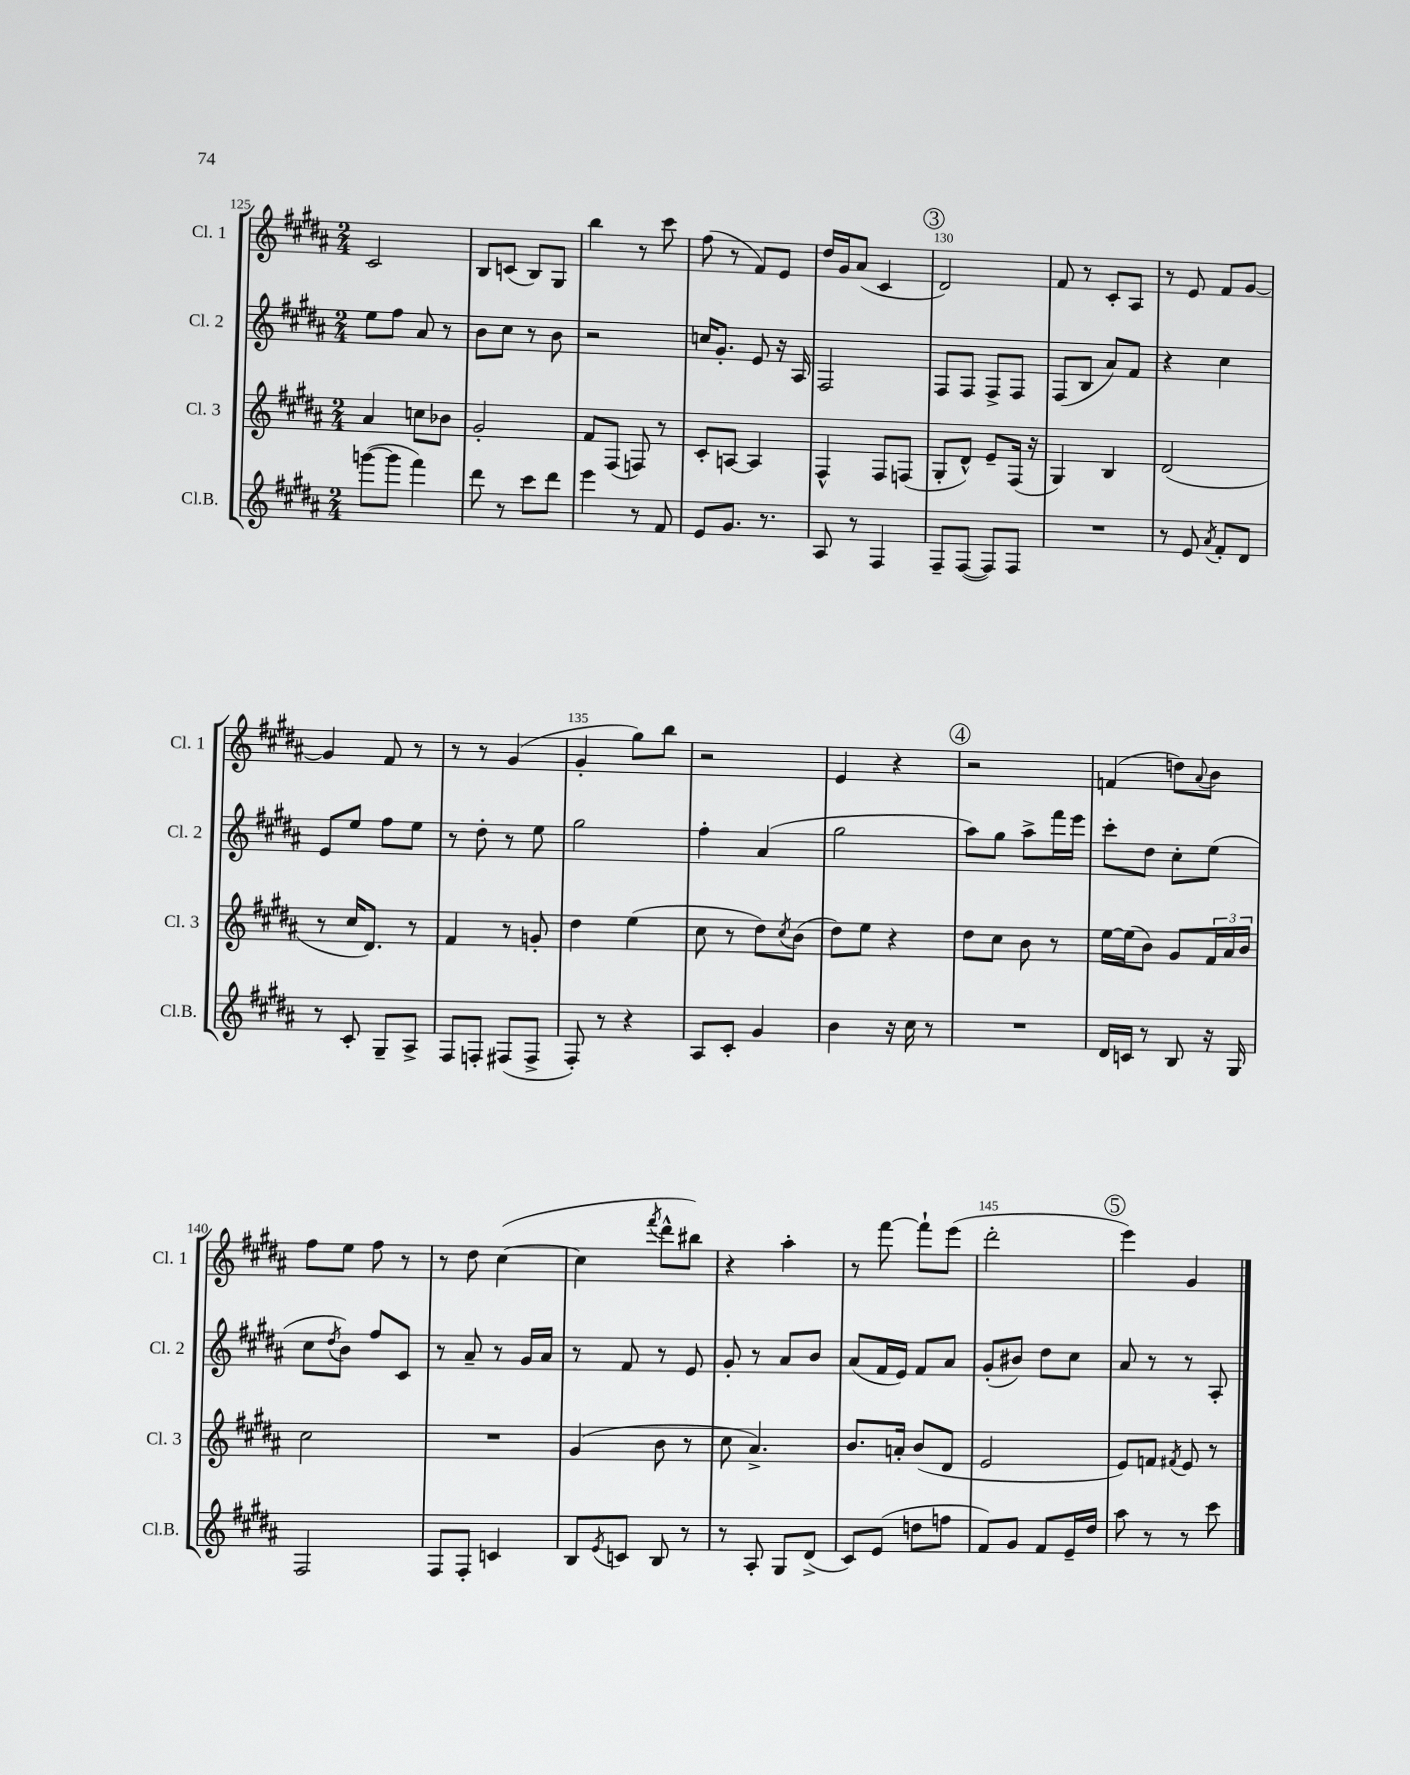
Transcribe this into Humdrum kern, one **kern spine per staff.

**kern	**kern	**kern	**kern
*part4	*part3	*part2	*part1
*staff4	*staff3	*staff2	*staff1
*I"Cl.B.	*I"Cl. 3	*I"Cl. 2	*I"Cl. 1
*I'Cl.B.	*I'Cl. 3	*I'Cl. 2	*I'Cl. 1
*clefG2	*clefG2	*clefG2	*clefG2
*k[f#c#g#d#a#]	*k[f#c#g#d#a#]	*k[f#c#g#d#a#]	*k[f#c#g#d#a#]
*M2/4	*M2/4	*M2/4	*M2/4
=125	=125	=125	=125
([8gggn\L	4a#/	8ee\L	2c#/
8ggg\J]	.	8ff#\J	.
4fff#\)	8ccn\L	8a#/	.
.	8b-X\J	8r	.
=126	=126	=126	=126
8ddd#\	2g#'/	8b\L	8B/L
8r	.	8cc#\J	(8cn/J
8ccc#\L	.	8r	8B/L)
8ddd#\J	.	8b\	8G#/J
=127	=127	=127	=127
4eee\	8f#/L	2r	4bb\
.	(8F#/J	.	.
8r	8Fn/)	.	8r
8f#/	8r	.	8ccc#\
=128	=128	=128	=128
8e/L	8c#'/L	16ccn/KL	(8ff#\
.	.	8.g#'/J	.
8.g#/J	[8An/J	.	8r
.	4A/]	8e/	8f#/L)
8.r	.	.	.
.	.	16r	8e/J
.	.	16A#/	.
=129	=129	=129	=129
8A#/	4F#^^/	2F#/	16dd#/LL
.	.	.	16g#/J
8r	.	.	(8a#/J
4F#/	8F#/L	.	4c#/
.	(8Fn/J	.	.
!!LO:REH:place=s1:t=3
=130	=130	=130	=130
8F#~/L	8G#'/L	8F#/L	2d#/)
([8F#/J	8d#^^/J)	8F#/J	.
8F#/L])	8e~/L	8F#^/L	.
8F#/J	(16F#/Jk	8F#/J	.
.	16r	.	.
=131	=131	=131	=131
2r	4G#/)	(8F#/L	8f#/
.	.	8B/J	8r
.	4B/	8a#/L)	8c#'/L
.	.	8f#/J	8A#/J
=132	=132	=132	=132
8r	(2d#/	4r	8r
8e/	.	.	8e/
8qa#/	.	.	.
8f#'/L	.	4cc#\	8f#/L
8d#/J	.	.	[8g#/J
!!LO:LB:g=z
=133	=133	=133	=133
8r	8r	8e/L	4g#/]
8c#'/	16cc#/KL	8ee/J	.
.	8.d#/J)	.	.
8G#~/L	.	8ff#\L	8f#/
8A#^/J	8r	8ee\J	8r
=134	=134	=134	=134
8F#/L	4f#/	8r	8r
8Fn'/J	.	8dd#'\	8r
(8F#X/L	8r	8r	(4g#/
8F#^/J	8gn'/	8ee\	.
=135	=135	=135	=135
8F#'/)	4dd#\	2gg#\	4g#'/
8r	.	.	.
4r	(4ee\	.	8gg#\L)
.	.	.	8bb\J
=136	=136	=136	=136
8A#/L	8cc#\	4ff#'\	2r
8c#'/J	8r	.	.
4g#/	8dd#\L)	(4a#/	.
.	8qcc#/	.	.
.	(8b\J	.	.
=137	=137	=137	=137
4b\	8dd#\L)	2gg#\	4e/
.	8ee\J	.	.
16r	4r	.	4r
16cc#\	.	.	.
8r	.	.	.
!!LO:REH:place=s1:t=4
=138	=138	=138	=138
2r	8dd#\L	8aa#\L)	2r
.	8cc#\J	8gg#\J	.
.	8b\	8aa#^\L	.
.	8r	16fff#\L	.
.	.	16eee\JJ	.
=139	=139	=139	=139
16d#/LL	[16ee\LL	8ccc#'\L	(4fn/
16cn/JJ	(16ee\J]	.	.
8r	8b\J)	8dd#\J	.
8B/	8g#/L	8cc#'\L	8ddn\L)
.	.	.	8qqa#/
16r	24f#/L	(8ee\J	8b\J
.	24a#/	.	.
16G#/	.	.	.
.	24b/JJ	.	.
!!LO:LB:g=z
=140	=140	=140	=140
2F#/	2cc#\	8cc#\L	8ff#\L
.	.	8qdd#/	.
.	.	8b\J)	8ee\J
.	.	8ff#/L	8ff#\
.	.	8c#/J	8r
=141	=141	=141	=141
8F#/L	2r	8r	8r
8F#'/J	.	8a#~/	8dd#\
4cn/	.	8r	([4cc#\
.	.	16g#/LL	.
.	.	16a#/JJ	.
=142	=142	=142	=142
8B/L	(4g#/	8r	4cc#\]
8qe/	.	.	.
8cn/J	.	8f#/	.
.	.	.	8qfff#/
8B/	8b\	8r	8ddd#^^\L
8r	8r	8e/	8bb#X\J)
=143	=143	=143	=143
8r	8cc#\	8g#'/	4r
8A#'/	4.a#^/)	8r	.
8G#/L	.	8a#/L	4aa#'\
(8d#^/J	.	8b/J	.
=144	=144	=144	=144
8c#/L)	8.b/L	(8a#/L	8r
(8e/J	.	16f#/L	[8fff#\
.	16an'/Jk	16e/JJ)	.
8ddn\L	(8b/L	8f#/L	8fff#`\L]
8ffn\J	8d#/J	8a#/J	(8eee\J
=145	=145	=145	=145
8f#/L)	2e/	(8g#'/L	2ddd#'\
8g#/J	.	8b#X/J)	.
8f#/L	.	8dd#\L	.
16e~/L	.	8cc#\J	.
16dd#/JJ	.	.	.
!!LO:REH:place=s1:t=5
=146	=146	=146	=146
8aa#\	8e/L)	8a#/	4eee\)
8r	8fn/J	8r	.
.	8qf#X/	.	.
8r	8e/	8r	4g#/
8ccc#\	8r	8A#'/	.
==	==	==	==
*-	*-	*-	*-
